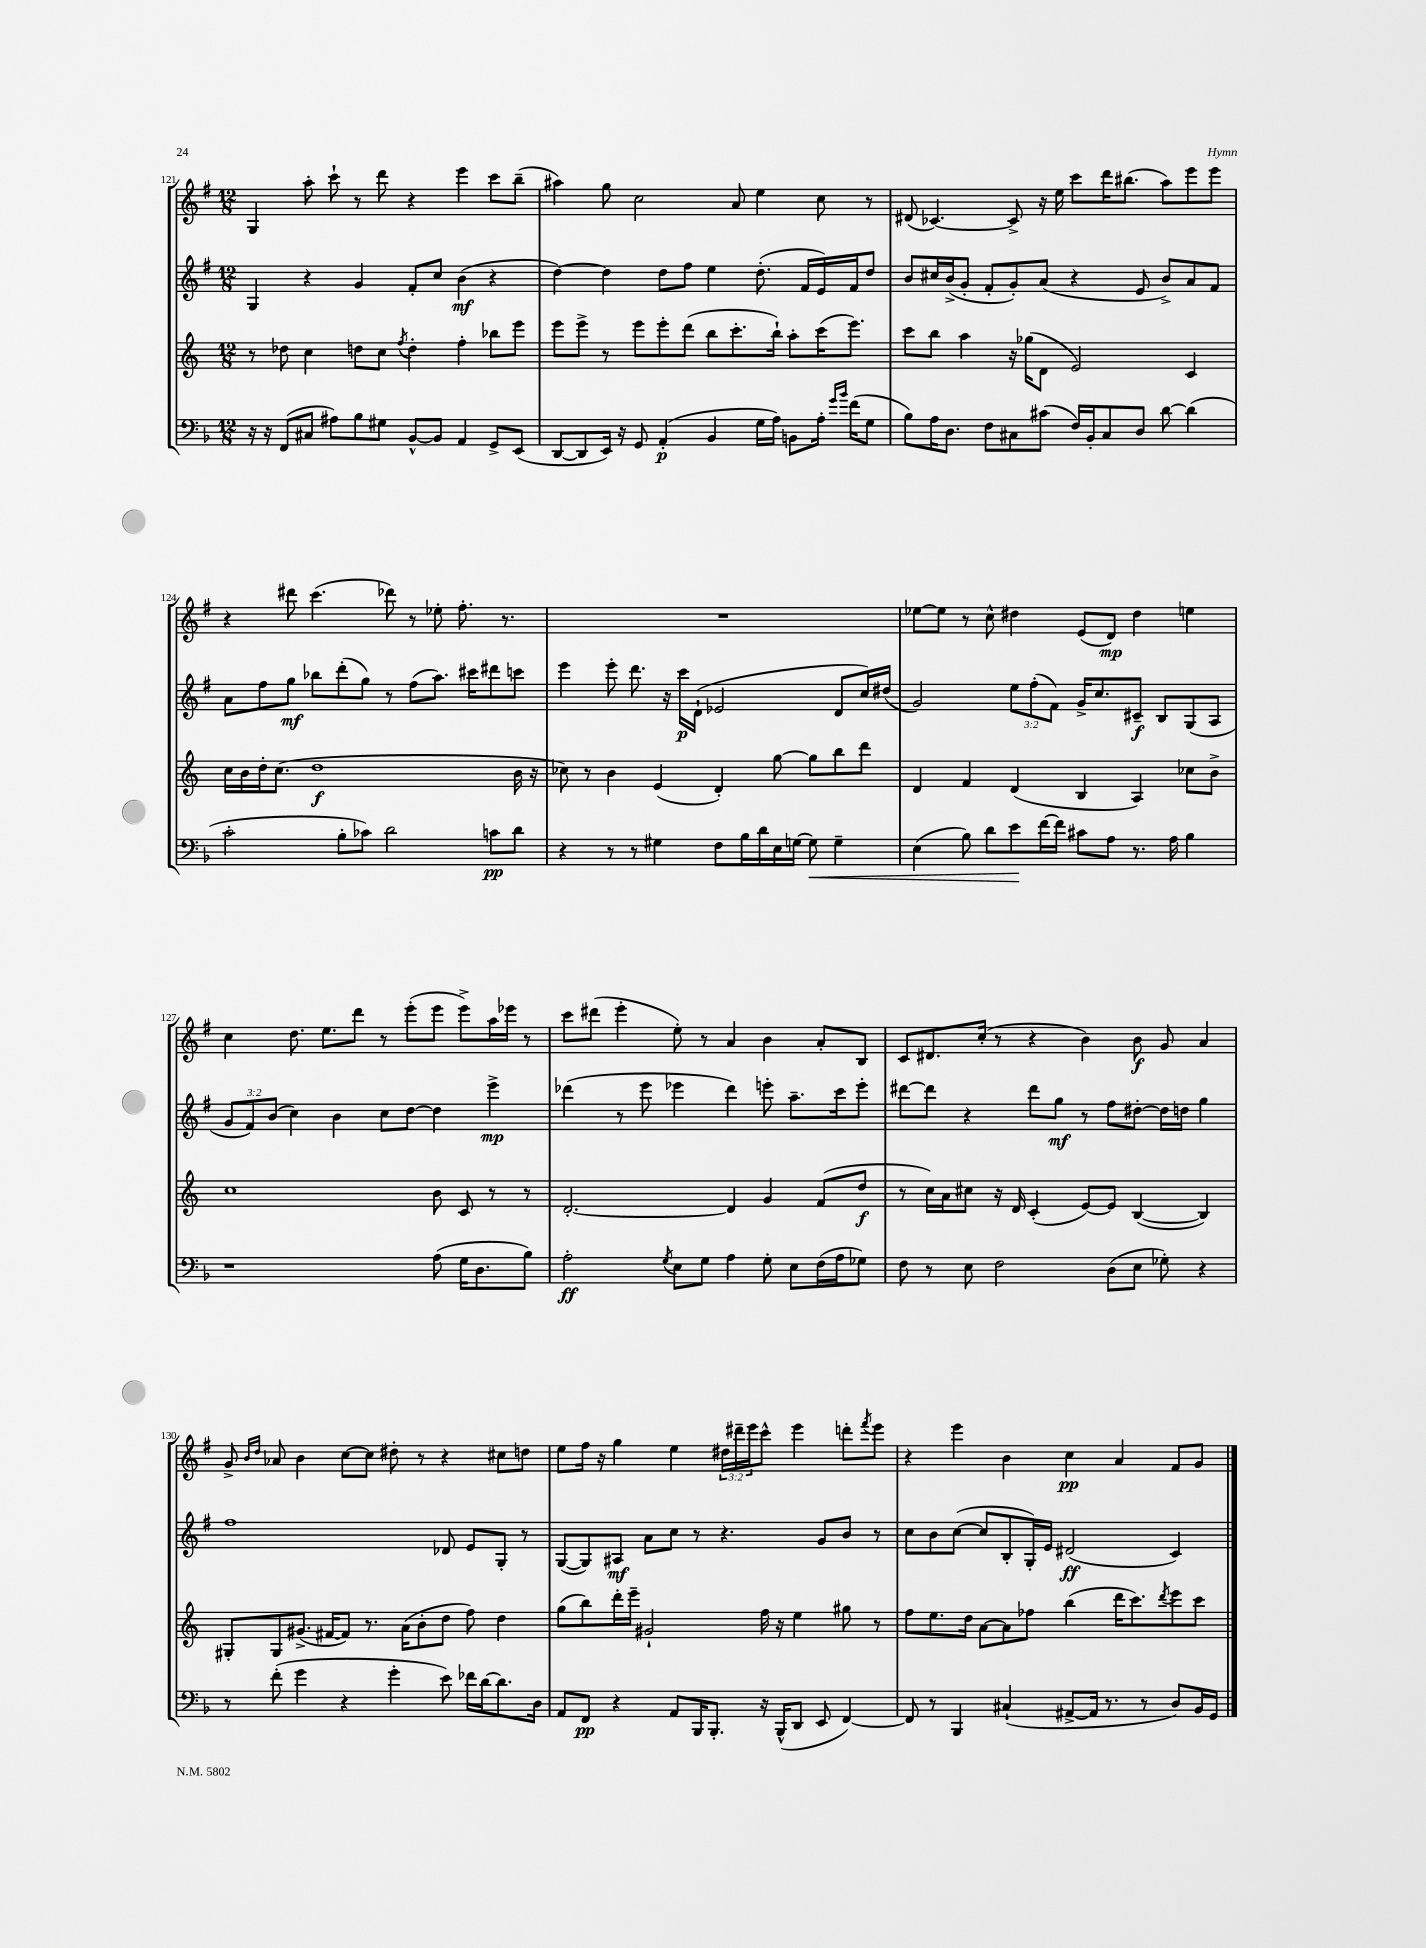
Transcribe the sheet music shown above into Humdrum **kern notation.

**kern	**dynam	**kern	**dynam	**kern	**dynam	**kern	**dynam
*part4	*part4	*part3	*part3	*part2	*part2	*part1	*part1
*staff4	*staff4	*staff3	*staff3	*staff2	*staff2	*staff1	*staff1
*clefF4	*	*clefG2	*	*clefG2	*	*clefG2	*
*k[b-]	*	*k[]	*	*k[f#]	*	*k[f#]	*
*M12/8	*	*M12/8	*	*M12/8	*	*M12/8	*
=121	=121	=121	=121	=121	=121	=121	=121
16r	.	8r	.	4G/	.	4G/	.
16r	.	.	.	.	.	.	.
(8FF/L	.	8dd-X\	.	.	.	.	.
8C#X/J	.	4cc\	.	4r	.	8aa'\	.
8A#X\L)	.	.	.	.	.	8ccc`\	.
8B-\	.	8ddn\L	.	4g/	.	8r	.
8G#X\J	.	8cc\J	.	.	.	8ddd\	.
.	.	8qff/	.	.	.	.	.
[8BB-^^/L	.	4dd'\	.	8f#'/L	.	4r	.
8BB-/J]	.	.	.	8cc/J	.	.	.
4AA/	.	4ff'\	.	(4b\	mf	4eee\	.
8GG^/L	.	8bb-X\L	.	4r	.	8ccc\L	.
(8EE/J	.	8eee\J	.	.	.	(8bb~\J	.
=122	=122	=122	=122	=122	=122	=122	=122
[8DD/L	.	8eee\L	.	[4dd\)	.	4aa#X\)	.
8DD/]	.	8eee^\J	.	.	.	.	.
16EE/Jk)	.	8r	.	4dd\]	.	8gg\	.
16r	.	.	.	.	.	.	.
8GG/	.	8eee\L	.	.	.	2cc\	.
(4AA'/	p	8eee'\	.	8dd\L	.	.	.
.	.	(8ddd\J	.	8ff#\J	.	.	.
4BB-/	.	8bb\L	.	4ee\	.	.	.
.	.	8.ccc'\	.	.	.	8a/	.
16G\LL	.	.	.	(8.dd'\	.	4ee\	.
16A\JJ)	.	16bb`\Jk)	.	.	.	.	.
8BBn\L	.	8aa'\L	.	.	.	.	.
.	.	.	.	16f#/LL	.	.	.
16A'\Jk	.	(16ccc\K	.	16e/)	.	8cc\	.
16qqg/LL	.	.	.	.	.	.	.
16qqb-/JJ	.	.	.	.	.	.	.
(16f\KL	.	8.eee\J)	.	16f#/J	.	.	.
8G\J	.	.	.	8dd/J	.	8r	.
=123	=123	=123	=123	=123	=123	=123	=123
8B-\L)	.	8ccc\L	.	8b/L	.	(8d#X/	.
16A\K	.	8bb\J	.	16cc#X/L	.	[4.c-X/)	.
8.D\J	.	.	.	(16b^/J	.	.	.
.	.	4aa\	.	8g'/J	.	.	.
8F\L	.	.	.	8f#'/L	.	.	.
8C#X\	.	16r	.	8g'/)	.	8c-^/]	.
.	.	(16gg-X\KL	.	.	.	.	.
(8c#X\J	.	8d\J	.	(8a/J	.	16r	.
.	.	.	.	.	.	16ee\	.
16F/LL)	.	2e/)	.	4r	.	8ccc\L	.
16BB-'/J	.	.	.	.	.	.	.
8C#/	.	.	.	.	.	16ddd\K	.
.	.	.	.	.	.	(8.bb#X\J	.
8D/J	.	.	.	8e/	.	.	.
[8d\	.	.	.	8b^/L)	.	8aa\L)	.
(4d\]	.	4c/	.	8a/	.	8eee\	.
.	.	.	.	8f#/J	.	8eee\J	.
!!LO:LB:g=z
=124	=124	=124	=124	=124	=124	=124	=124
2c'\	.	16cc\LL	.	8a\L	.	4r	.
.	.	16b\	.	.	.	.	.
.	.	16dd'\J	.	8ff#\	.	.	.
.	.	(8.cc\J	.	.	.	.	.
.	.	.	.	8gg\J	mf	8ddd#X\	.
.	.	1dd	f	8bb-X\L	.	(4.ccc\	.
8B-'\L	.	.	.	(8ddd'\	.	.	.
8c-X\J)	.	.	.	8gg\J)	.	.	.
2d\	.	.	.	8r	.	8ddd-X\)	.
.	.	.	.	(8ff#\L	.	8r	.
.	.	.	.	8.aa\J)	.	8ee-X'\	.
.	.	.	.	.	.	8.ff#'\	.
.	.	.	.	16ccc#X\KL	.	.	.
8cn\L	pp	.	.	8ddd#X\	.	.	.
.	.	.	.	.	.	8.r	.
8d\J	.	16b\	.	8cccn\J	.	.	.
.	.	16r	.	.	.	.	.
=125	=125	=125	=125	=125	=125	=125	=125
4r	.	8cc-X\)	.	4eee\	.	1.r	.
.	.	8r	.	.	.	.	.
8r	.	4b\	.	8eee'\	.	.	.
8r	.	.	.	8.ddd\	.	.	.
4G#X\	.	(4e/	.	.	.	.	.
.	.	.	.	16r	.	.	.
.	.	.	.	16ccc\LL	p	.	.
.	.	.	.	(16d`\JJ	.	.	.
8F\L	.	4d'/)	.	2e-X/	.	.	.
16B-\L	.	.	.	.	.	.	.
16d\	.	.	.	.	.	.	.
16E\	.	[8gg\	.	.	.	.	.
[16Gn\JJ	.	.	.	.	.	.	.
!	!LO:HP:b	!	!	!	!	!	!
8G\]	<	8gg\L]	.	.	.	.	.
4G~\	.	8bb\	.	8d/L	.	.	.
.	.	8ddd\J	.	16cc/L)	.	.	.
.	.	.	.	(16dd#X/JJ	.	.	.
=126	=126	=126	=126	=126	=126	=126	=126
(4E\	.	4d/	.	2g/)	.	[8ee-X\L	.
.	.	.	.	.	.	8ee-\J]	.
8B-\)	.	4f/	.	.	.	8r	.
8d\L	.	.	.	.	.	8cc^^\	.
8e\	.	(4d/	.	12ee\L	.	4dd#X\	.
.	.	.	.	(12ff#'\	.	.	.
[16f\L	[	.	.	.	.	.	.
.	.	.	.	12f#\J)	.	.	.
16f\JJ]	.	.	.	.	.	.	.
8c#X\L	.	4B/	.	16g^/KL	.	(8e/L	.
.	.	.	.	8.cc/	.	.	.
8A\J	.	.	.	.	.	8d/J)	mp
8.r	.	4A/)	.	8c#X~/J	f	4dd#\	.
.	.	.	.	8B/L	.	.	.
16A\	.	.	.	.	.	.	.
4B-\	.	8cc-X\L	.	(8G/	.	4een\	.
.	.	8b^\J	.	8A/J	.	.	.
!!LO:LB:g=z
=127	=127	=127	=127	=127	=127	=127	=127
1r	.	1cc	.	12g/L	.	4cc\	.
.	.	.	.	12f#/)	.	.	.
.	.	.	.	(12b/J	.	.	.
.	.	.	.	4cc\)	.	8.dd\	.
.	.	.	.	.	.	8.ee\L	.
.	.	.	.	4b\	.	.	.
.	.	.	.	.	.	8ddd\J	.
.	.	.	.	8cc\L	.	8r	.
.	.	.	.	[8dd\J	.	(8eee'\L	.
(8A\	.	8b\	.	4dd\]	.	8eee\J	.
16G\KL	.	8c/	.	.	.	8eee^\L)	.
8.D\	.	.	.	.	.	.	.
.	.	8r	.	4eee^\	mp	16aa\L	.
.	.	.	.	.	.	16eee-X\JJ	.
8B-\J)	.	8r	.	.	.	8r	.
=128	=128	=128	=128	=128	=128	=128	=128
2A'\	ff	[2.d'/	.	(4ddd-X\	.	8ccc\L	.
.	.	.	.	.	.	(8ddd#X\J	.
.	.	.	.	8r	.	4eee'\	.
.	.	.	.	8eee\	.	.	.
8qG/	.	.	.	.	.	.	.
8E\L	.	.	.	4eee-X\	.	8ee'\)	.
8G\J	.	.	.	.	.	8r	.
4A\	.	4d/]	.	4ddd-\)	.	4a/	.
8G'\	.	4g/	.	8eeen'\	.	4b\	.
8E\L	.	.	.	8.aa~\L	.	.	.
(16F\L	.	(8f/L	.	.	.	8a'/L	.
16A\J	.	.	.	16ccc\k	.	.	.
8G-X\J)	.	8dd/J	f	8eee'\J	.	8B/J	.
=129	=129	=129	=129	=129	=129	=129	=129
8F\	.	8r	.	[8ddd#X\L	.	8c/L	.
8r	.	16cc\LL)	.	8ddd#\J]	.	8.d#X/	.
.	.	16a\J	.	.	.	.	.
8E\	.	8cc#X\J	.	4r	.	.	.
.	.	.	.	.	.	(16cc'/Jk	.
2F\	.	16r	.	.	.	8r	.
.	.	16d/	.	.	.	.	.
.	.	(4c'/	.	8ddd#\L	.	4r	.
.	.	.	.	8gg\J	mf	.	.
.	.	[8e/L)	.	8r	.	4b\)	.
(8D\L	.	8e/J]	.	8ff#\L	.	.	.
8E\J	.	([4B/	.	[8dd#X'\J	.	8b\	f
8G-X'\)	.	.	.	16dd#\LL]	.	8g/	.
.	.	.	.	16ddn\JJ	.	.	.
4r	.	4B/])	.	4gg\	.	4a/	.
!!LO:LB:g=z
=130	=130	=130	=130	=130	=130	=130	=130
8r	.	8G#X'/L	.	1ff#	.	8g^/	.
.	.	.	.	.	.	16qqb/LL	.
.	.	.	.	.	.	16qqdd/JJ	.
(8f'\	.	8G#/	.	.	.	8a-X/	.
4g\	.	(8.g#X^/J	.	.	.	4b\	.
.	.	[16f#X/KL	.	.	.	.	.
4r	.	8f#/J])	.	.	.	[8cc\L	.
.	.	8.r	.	.	.	8cc\J]	.
4g'\	.	.	.	.	.	8dd#X'\	.
.	.	(16a\KL	.	.	.	.	.
.	.	8b'\	.	.	.	8r	.
8e\)	.	8dd\J	.	8d-X/	.	4r	.
16f-X\LL	.	8ff\)	.	8e/L	.	.	.
[16d\J	.	.	.	.	.	.	.
8.d\]	.	4dd\	.	8G'/J	.	8cc#X\L	.
.	.	.	.	8r	.	8ddn\J	.
16D\Jk	.	.	.	.	.	.	.
=131	=131	=131	=131	=131	=131	=131	=131
8AA/L	.	(8gg\L	.	([8G/L	.	8ee\L	.
8FF/J	pp	8bb\)	.	8G/])	.	16ff#\Jk	.
.	.	.	.	.	.	16r	.
4r	.	16ddd'\L	.	8A#X/J	mf	4gg\	.
.	.	16eee~\JJ	.	.	.	.	.
.	.	2g#X`/	.	8a\L	.	.	.
8AA/L	.	.	.	8cc\J	.	4ee\	.
16BBB-/K	.	.	.	8r	.	.	.
8.BBB-'/J	.	.	.	.	.	.	.
.	.	.	.	4.r	.	24dd#X\LL	.
.	.	.	.	.	.	24ddd#X~\	.
.	.	.	.	.	.	24eee\J	.
16r	.	16ff\	.	.	.	8ccc^^\J	.
(16BBB-^^/KL	.	16r	.	.	.	.	.
8DD/J	.	4ee\	.	.	.	4eee\	.
8EE/	.	.	.	8g/L	.	.	.
[4FF/)	.	8gg#X\	.	8b/J	.	8dddn'\L	.
.	.	.	.	.	.	8qfff#/	.
.	.	8r	.	8r	.	8eee\J	.
=132	=132	=132	=132	=132	=132	=132	=132
8FF/]	.	8ff\L	.	8cc\L	.	4r	.
8r	.	8.ee\	.	8b\	.	.	.
4BBB-/	.	.	.	([8cc\J	.	4eee\	.
.	.	16dd\Jk	.	.	.	.	.
.	.	[8a\L	.	8cc/L]	.	.	.
(4C#X`/	.	8a\]	.	8B'/	.	4b\	.
.	.	8ff-X\J	.	16G'/L)	.	.	.
.	.	.	.	16e/JJ	.	.	.
[8AA#X^/L	.	(4bb\	.	(2d#X/	ff	4cc\	pp
16AA#/Jk]	.	.	.	.	.	.	.
8.r	.	.	.	.	.	.	.
.	.	16ddd\KL	.	.	.	4a/	.
.	.	8.ccc\)	.	.	.	.	.
8r	.	.	.	.	.	.	.
.	.	8qddd/	.	.	.	.	.
8D/L)	.	8eee\	.	4c/)	.	8f#/L	.
16BB-/L	.	8ccc\J	.	.	.	8g/J	.
16GG/JJ	.	.	.	.	.	.	.
==	==	==	==	==	==	==	==
*-	*-	*-	*-	*-	*-	*-	*-
